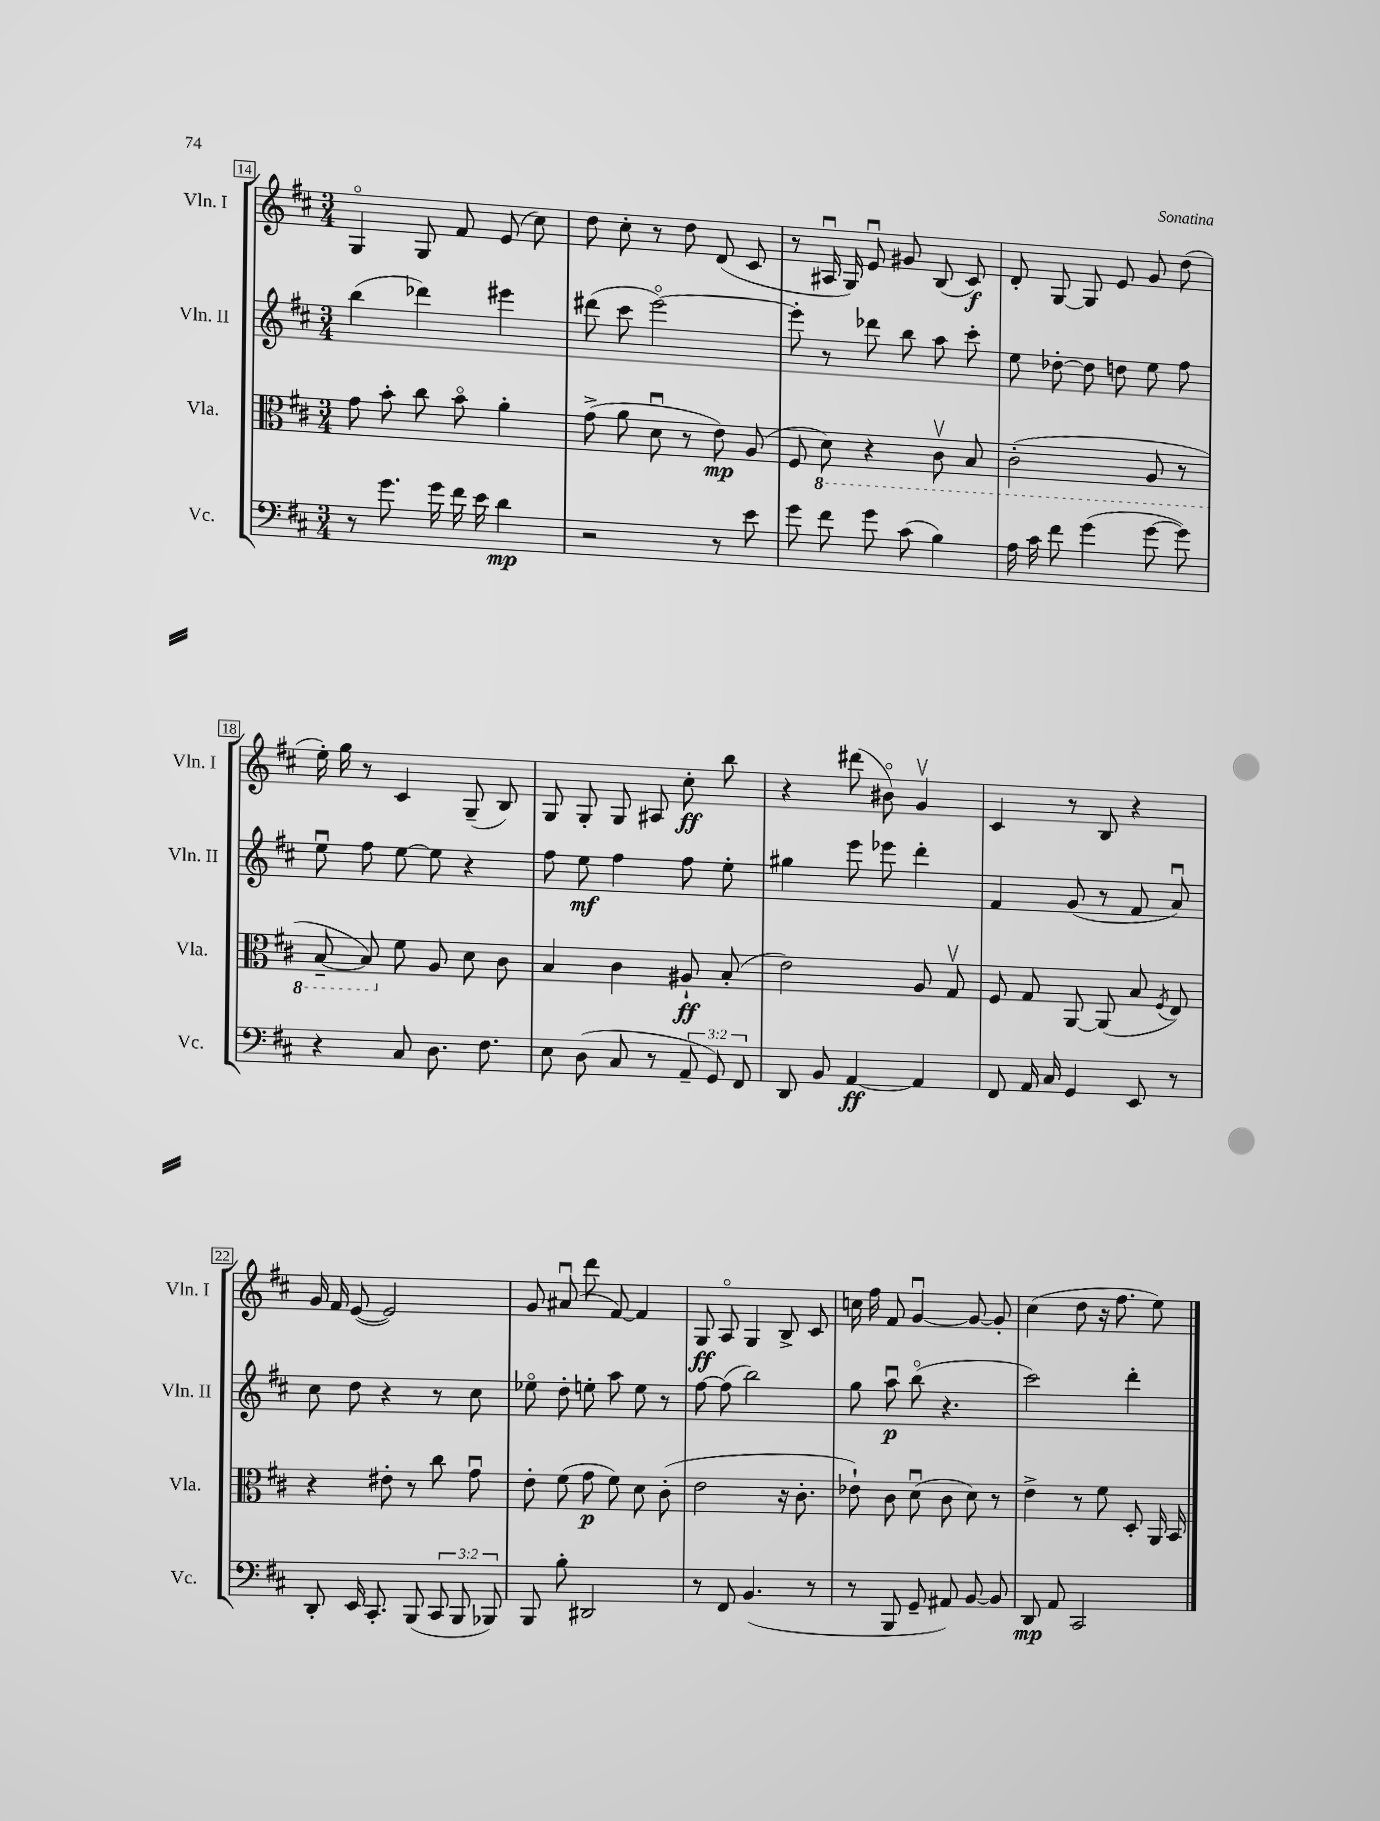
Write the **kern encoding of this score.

**kern	**kern	**kern	**kern
*staff4	*staff3	*staff2	*staff1
*clefF4	*clefC3	*clefG2	*clefG2
*k[f#c#]	*k[f#c#]	*k[f#c#]	*k[f#c#]
*M3/4	*M3/4	*M3/4	*M3/4
8r	8g	(4bb	4Go
8.g	8b'	.	.
.	8cc#	4ddd-)	8G
16g	.	.	.
16f#	8bo	.	8f#
16e	.	.	.
4d	4a'	4eee#	(8e
.	.	.	8cc#)
=	=	=	=
2r	(8g^	(8ddd#	8dd
.	8a	8ccc#	8cc#'
.	8du	[2eeeo)	8r
.	8r	.	8dd
8r	8e)	.	(8d
8e	(8A	.	8c#
=	=	=	=
8g	8F#	8eee']	8r
8f#	8D)	8r	16A#u
.	.	.	16G)
8g	4r	8ddd-	8eu
(8c#	.	8bb	8g#
4B)	8C#v	8aa	(8B
.	8BB	8ccc#'	8c#)
=	=	=	=
16A	(2C#'	8ee	8d'
16c#	.	.	.
8f#	.	[8dd-'	[8G
(4g	.	8dd-]	8G]
.	.	8dd	8e
[8g	8AA	8ee	8g
8g])	8r	8ff#	(8dd
=	=	=	=
4r	[8BB~	8eeu	16ee')
.	.	.	16gg
.	8BB])	8ff#	8r
8C#	8f#	[8ee	4c#
8.D	8A	8ee]	.
.	8d	4r	(8G~
8.F#	.	.	.
.	8c#	.	8B)
=	=	=	=
8E	4B	8ff#	8G
(8D	.	8ee	8G'
8C#	4c#	4ff#	8G
8r	.	.	8A#
12AA~	8A#`	8ff#	8cc#'
12GG)	.	.	.
.	(8B'	8ee'	8bb
12FF#	.	.	.
=	=	=	=
8DD	2e)	4gg#	4r
8BB	.	.	.
[4AA	.	8eee	(8ddd#
.	.	8eee-	8b#o)
4AA]	8A	4ddd'	4gv
.	8Gv	.	.
=	=	=	=
8FF#	8F#	4f#	4c#
16AA	8G	.	.
16C#	.	.	.
4GG	[8AA	(8g	8r
.	(8AA]	8r	8B
8EE	8B	8f#	4r
.	8qF#	.	.
8r	8E)	8au)	.
=	=	=	=
8DD'	4r	8cc#	16g
.	.	.	16f#
16EE	.	8dd	([8e
8.CC#'	.	.	.
.	8e#'	4r	2e])
(8BBB	8r	.	.
12CC#	8cc#	8r	.
12BBB	.	.	.
.	8gu	8cc#	.
12BBB-)	.	.	.
=	=	=	=
8BBB	8e'	8ee-o	8g
8B'	(8f#	8dd'	(8a#u
2DD#	8g	8ee'	8ddd
.	8f#)	8aa	[8f#)
.	8d	8ee	4f#]
.	(8c#'	8r	.
=	=	=	=
8r	2e	[8ff#	8G
8FF#	.	(8ff#]	8Ao
(4.BB	.	2bb)	4G
.	16r	.	8B^
.	8.c#'	.	.
8r	.	.	8c#
=	=	=	=
8r	8e-`)	8gg	16cc
.	.	.	16ff#
8BBB	8c#	8aau	8f#
8GG~	(8du	(8bbo	[4gu
8AA#)	8c#	4.r	.
[8BB	8d)	.	8g_
8BB]	8r	.	8g']
=	=	=	=
8DD	4e^	2ccc#)	(4cc#
8AA	.	.	.
2CC#	8r	.	8dd
.	8f#	.	16r
.	.	.	8.ff#
.	8D'	4ddd'	.
.	16AA	.	8ee)
.	16BB	.	.
==	==	==	==
*-	*-	*-	*-
